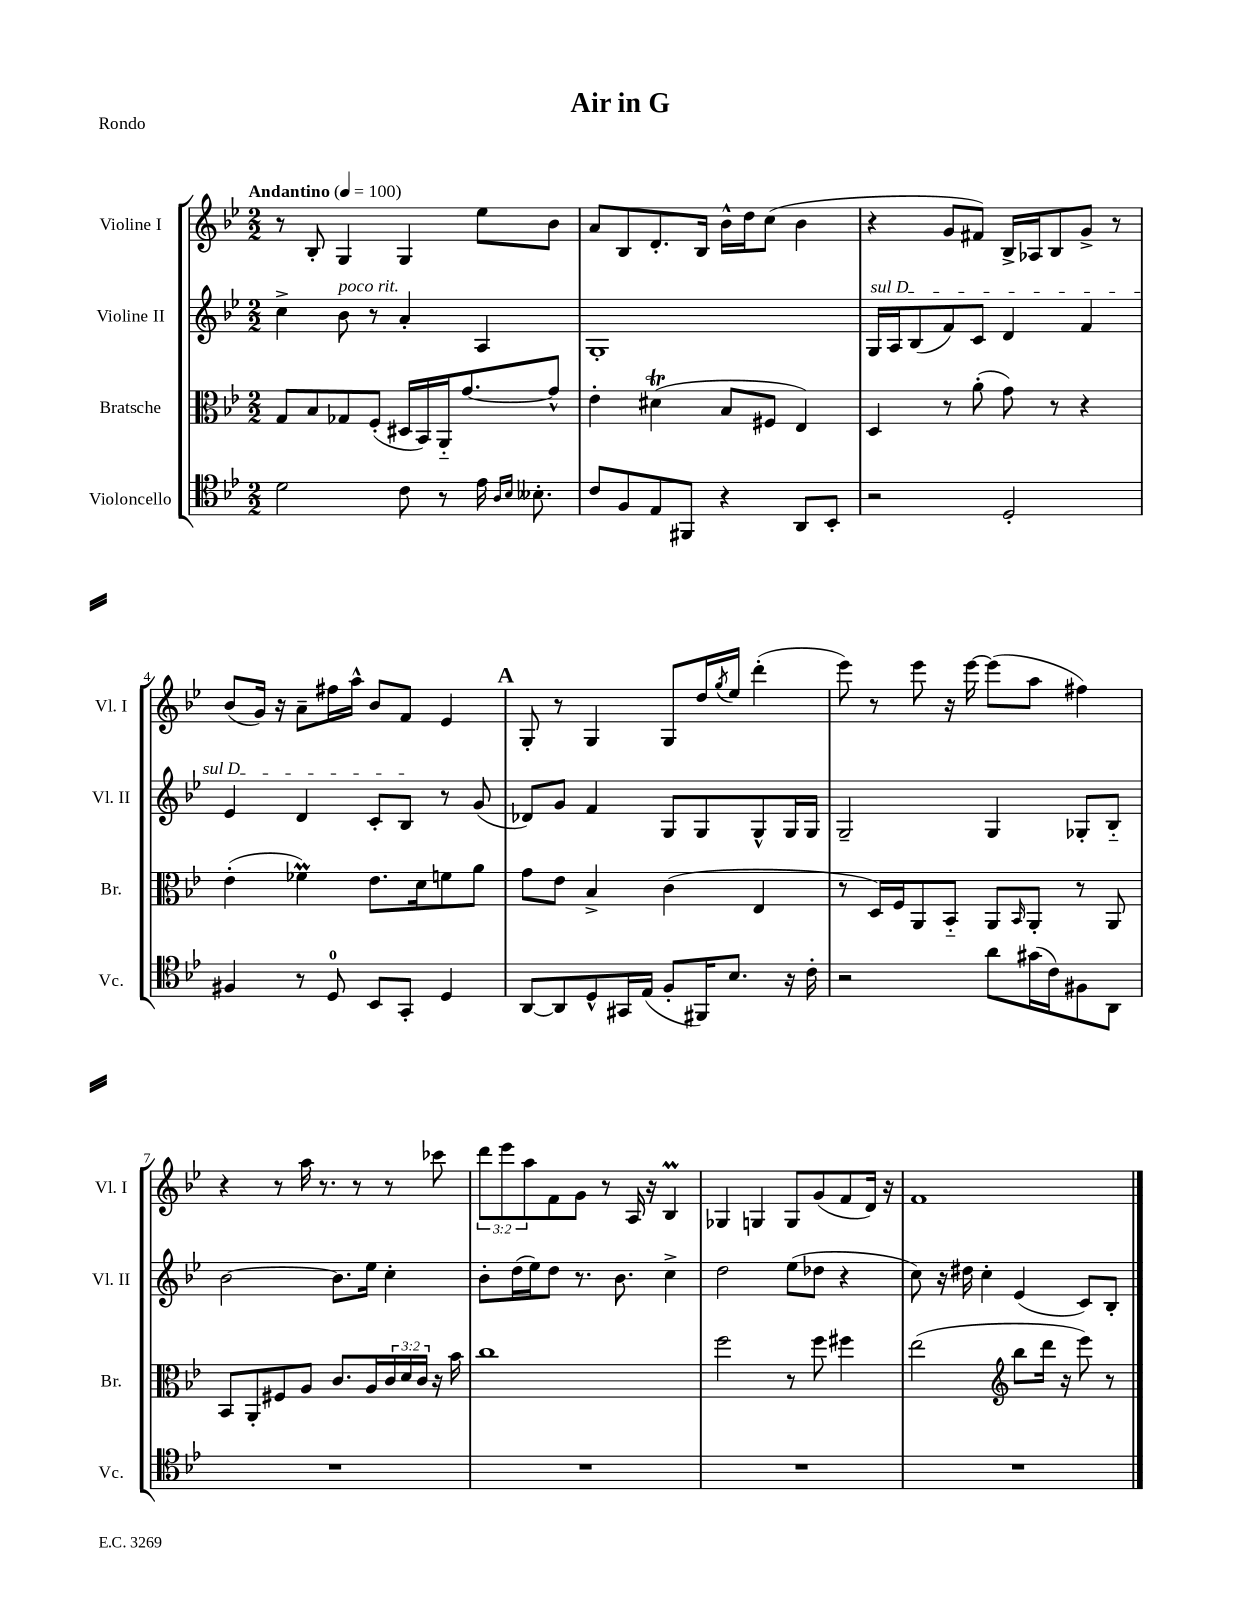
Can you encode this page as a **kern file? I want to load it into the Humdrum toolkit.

**kern	**kern	**kern	**kern
*staff4	*staff3	*staff2	*staff1
*clefC4	*clefC3	*clefG2	*clefG2
*k[b-e-]	*k[b-e-]	*k[b-e-]	*k[b-e-]
*M2/2	*M2/2	*M2/2	*M2/2
*MM100	*MM100	*MM100	*MM100
2d	8G	4cc^	8r
.	8B-	.	8B-'
.	8G-	8b-	4G
.	(8F'	8r	.
8c	16D#	4a'	4G
.	16BB-)	.	.
8r	16AA'~	.	.
.	[8.g	.	.
16e-	.	4A	8ee-
16qqA	.	.	.
16qqB-	.	.	.
8.B--'	.	.	.
.	8g^^]	.	8b-
=	=	=	=
8c	4e-'	1G'	8a
8F	.	.	8B-
8E-	(4d#	.	8.d'
8FF#	.	.	.
.	.	.	16B-
4r	8B-	.	16b-^^
.	.	.	16dd
.	8F#	.	(8cc
8AA	4E-)	.	4b-
8BB-'	.	.	.
=	=	=	=
2r	4D	16G	4r
.	.	16A	.
.	.	(8B-	.
.	8r	8f)	8g
.	(8a'	8c	8f#)
2D'	8g)	4d	16B-^
.	.	.	16A-
.	8r	.	8B-
.	4r	4f	8g^
.	.	.	8r
=	=	=	=
4F#	(4e-'	4e-	(8b-
.	.	.	16g)
.	.	.	16r
8r	4f-)	4d	8a~
8D	.	.	16ff#
.	.	.	16aa^^
8BB-	8.e-	8c'	8b-
8GG'	.	8B-	8f
.	16d	.	.
4D	8f	8r	4e-
.	8a	(8g	.
=	=	=	=
[8AA	8g	8d-)	8G'
8AA]	8e-	8g	8r
8D^^	4B-^	4f	4G
16GG#	.	.	.
(16E-	.	.	.
8F'	(4c	8G	8G
16FF#)	.	8G	16dd
.	.	.	8qgg
8.B-	.	.	16ee-
.	4E-	8G^^	(4ddd'
16r	.	16G	.
16c'	.	16G	.
=	=	=	=
2r	8r	2G~	8eee-)
.	16D)	.	8r
.	16F	.	.
.	8AA	.	8eee-
.	8BB-'~	.	16r
.	.	.	[16eee-
8a	8AA	4G	(8eee-]
.	16qqBB-	.	.
(16g#	8AA'	.	8aa
16c)	.	.	.
8F#	8r	8G-'	4ff#)
8AA	8AA	8B-'~	.
=	=	=	=
1r	8BB-	[2b-	4r
.	8AA'	.	.
.	8F#	.	8r
.	8A	.	16aa
.	.	.	8.r
.	8.c	8.b-]	.
.	.	.	8r
.	16A	16ee-	.
.	24c	4cc'	8r
.	24d	.	.
.	24c	.	.
.	16r	.	8ccc-
.	16b-	.	.
=	=	=	=
1r	1cc	8b-'	12ddd
.	.	.	12eee-
.	.	(16dd	.
.	.	.	12aa
.	.	16ee-)	.
.	.	8dd	8f
.	.	8.r	8g
.	.	.	8r
.	.	8.b-	.
.	.	.	16A
.	.	.	16r
.	.	4cc^	4B-
=	=	=	=
1r	2ff	2dd	4G-
.	.	.	4G
.	8r	(8ee-	8G
.	8ff	8dd-	(8g
.	4ff#	4r	8f
.	.	.	16d)
.	.	.	16r
=	=	=	=
1r	(2ee-	8cc)	1f
.	.	16r	.
.	.	16dd#	.
.	.	4cc'	.
*	*clefG2	*	*
.	8bb-	(4e-	.
.	16ddd	.	.
.	16r	.	.
.	8eee-)	8c)	.
.	8r	8B-'	.
==	==	==	==
*-	*-	*-	*-
